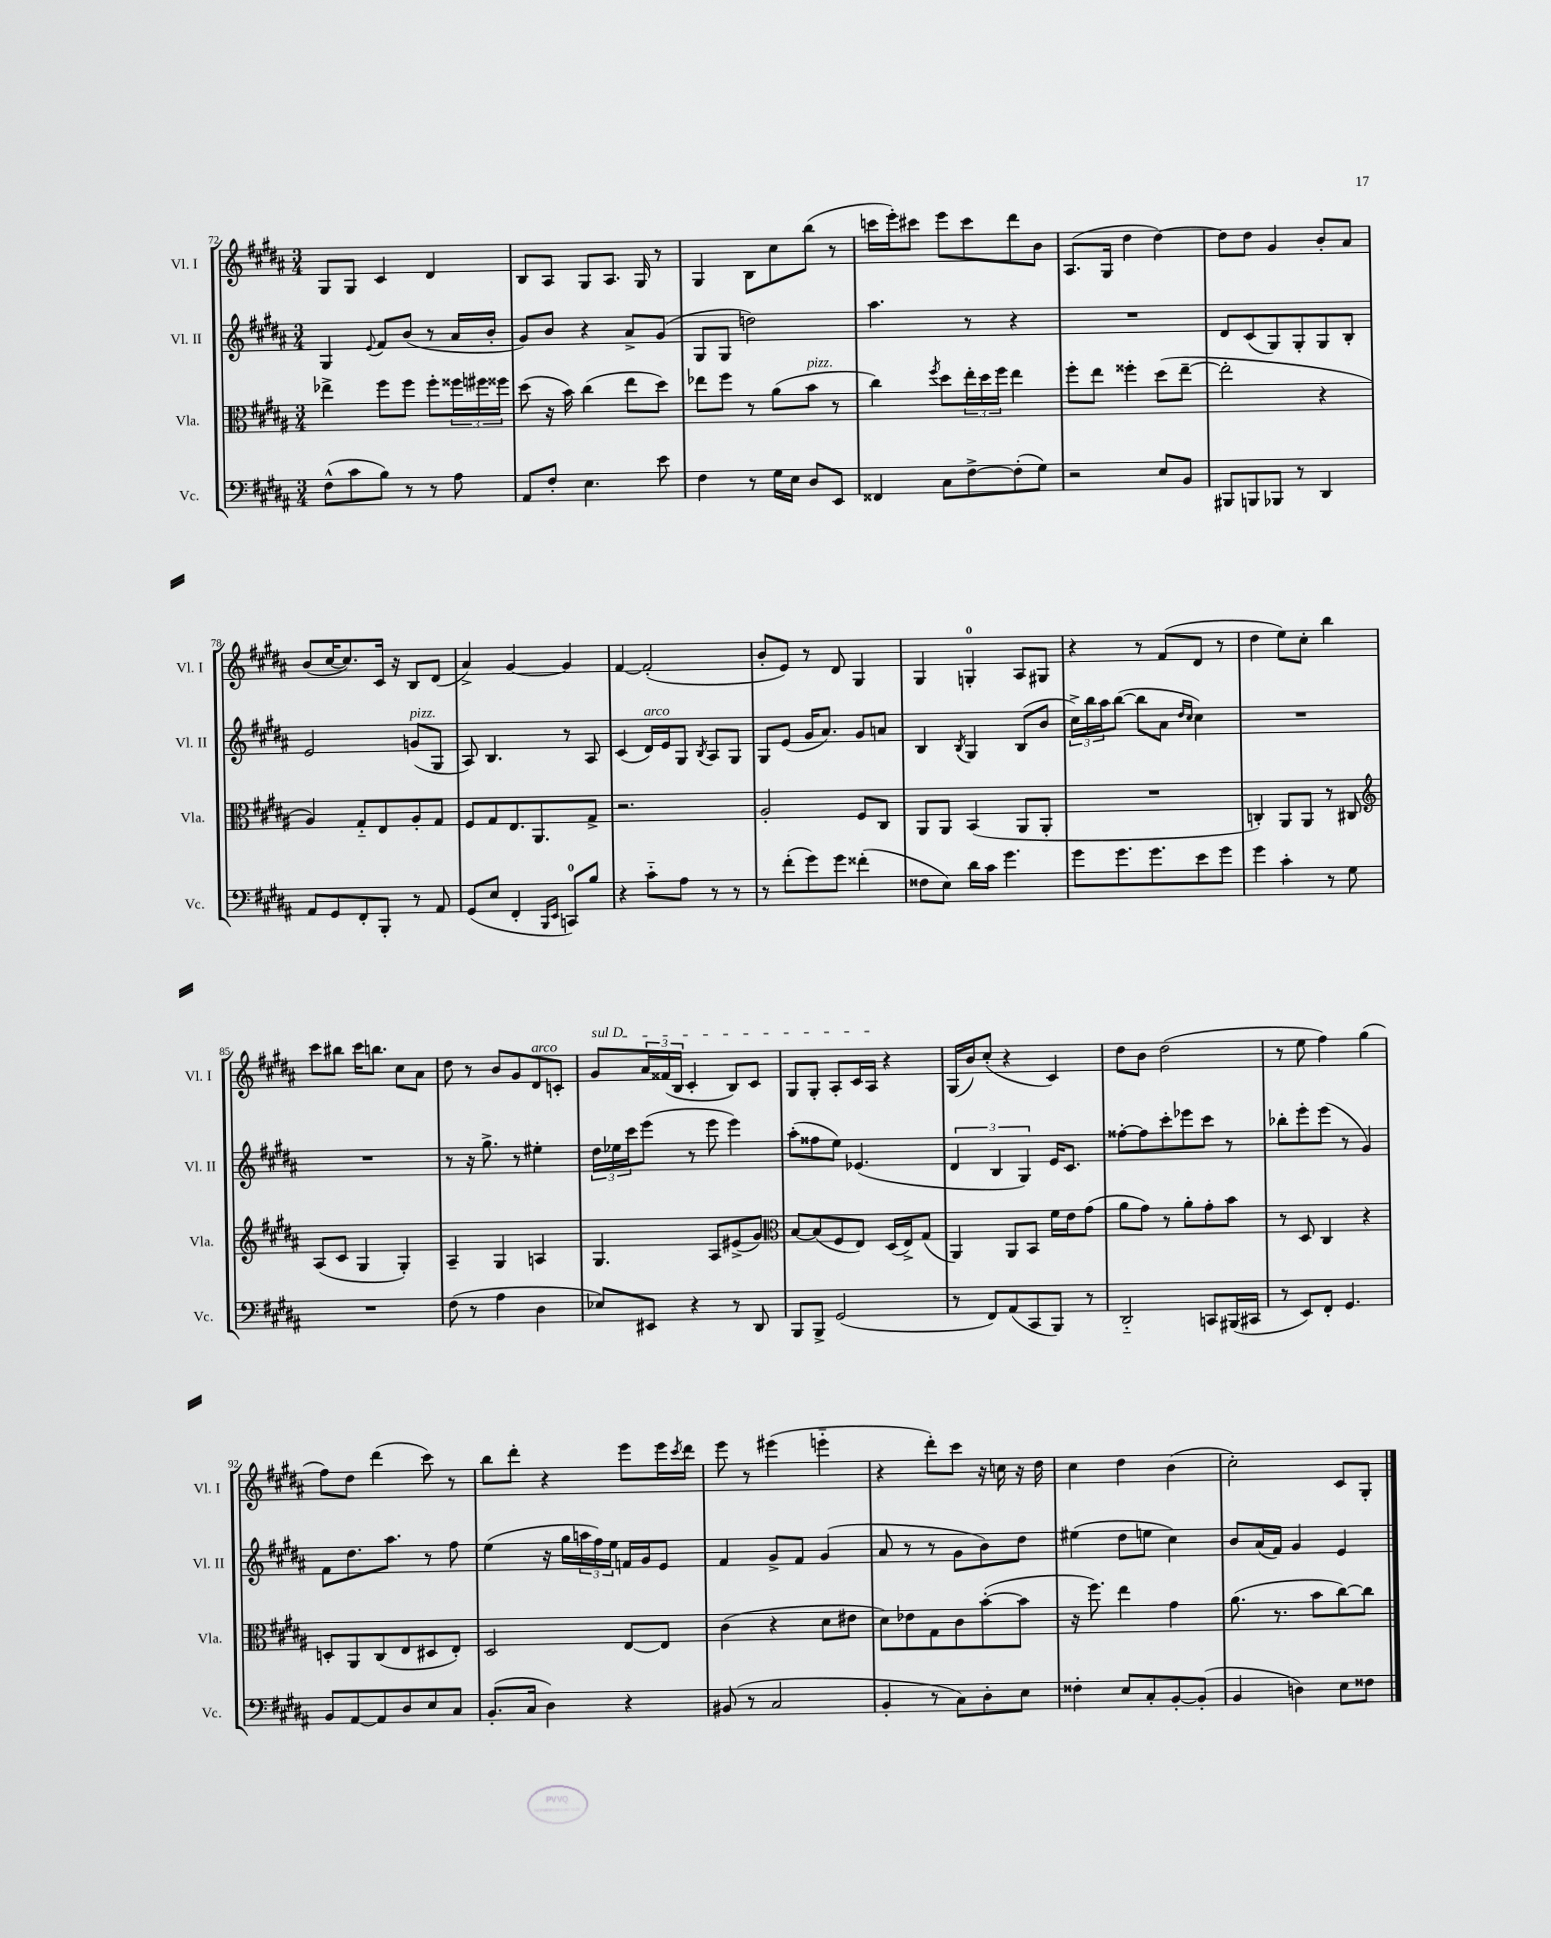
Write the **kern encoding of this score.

**kern	**kern	**kern	**kern
*part4	*part3	*part2	*part1
*staff4	*staff3	*staff2	*staff1
*I"Vc.	*I"Vla.	*I"Vl. II	*I"Vl. I
*I'Vc.	*I'Vla.	*I'Vl. II	*I'Vl. I
*clefF4	*clefC3	*clefG2	*clefG2
*k[f#c#g#d#a#]	*k[f#c#g#d#a#]	*k[f#c#g#d#a#]	*k[f#c#g#d#a#]
*M3/4	*M3/4	*M3/4	*M3/4
=72	=72	=72	=72
(8F#^^\L	4ee-X^\	4G#/	8G#/L
8c#\	.	.	8G#/J
.	.	8qqe/	.
8B\J)	8ff#\L	8f#/L	4c#/
8r	8ff#\J	(8b/J	.
8r	8ff#'\L	8r	4d#/
8A#\	24ff##X\L	16a#/LL	.
.	24ff#X\	.	.
.	.	16b'/JJ	.
.	24ff##X\JJ	.	.
=73	=73	=73	=73
8AA#/L	(8dd#\	8g#/L)	8B/L
8F#'/J	16r	8b/J	8A#/J
.	16b\)	.	.
4.E\	(4cc#\	4r	8G#/L
.	.	.	8.A#/J
.	8ee\L	8a#^/L	.
.	.	.	16G#/
8e\	8dd#\J)	(8g#/J	8r
=74	=74	=74	=74
4F#\	8ee-X\L	8G#/L	4G#/
.	8ff#\J	8G#/J	.
8r	8r	2ddn\)	8B\L
16G#\LL	(8a#\L	.	8cc#\
16E\JJ	.	.	.
!	!LO:TX:a:i:t=pizz.	!	!
8D#/L	8b\J	.	(8bb\J
8EE/J	8r	.	8r
=75	=75	=75	=75
4FF##X/	4cc#\)	4.aa#\	16cccn\LL
.	.	.	16eee'\J)
.	.	.	8ccc#X\J
.	8qff#/	.	.
8C#\L	8dd#\L	.	8eee\L
[8F#^\	24ee'\L	8r	8ccc#\
.	24dd#\	.	.
.	24ff#\JJ	.	.
(8F#'\]	4ee\	4r	8ddd#\
8G#\J)	.	.	8b\J
=76	=76	=76	=76
2r	8ff#'\L	2.r	(8.A#/L
.	8ee\J	.	.
.	.	.	16G#/Jk
.	4ff##X'\	.	4dd#\
8E/L	(8dd#\L	.	[4dd#\)
8BB/J	[8ee~\J	.	.
=77	=77	=77	=77
8BBB#X/L	2ee'\]	8d#/L	8dd#\L]
8BBBn/	.	(8c#/	8dd#\J
8BBB-X/J	.	8G#/)	4g#/
8r	.	8G#'/	.
4DD#/	4r	8G#/	8b'/L
.	.	8B'/J	8a#/J
!!LO:LB:g=z
=78	=78	=78	=78
8AA#/L	4A#/)	2e/	(8b/L
8GG#/	.	.	[16cc#/K
.	.	.	8.cc#/])
8FF#'/	8G#/L	.	.
8BBB'/J	8E/	.	16c#/Jk
.	.	.	16r
!	!	!LO:TX:a:i:t=pizz.	!
8r	8A#'/	(8gn/L	8B/L
8AA#/	8G#/J	8G#/J	(8d#/J
=79	=79	=79	=79
(8GG#/L	8F#/L	8A#/)	4a#^/)
8E/J	8G#/	4.B/	.
4FF#'/	8.E/	.	[4g#/
.	8.AA#/	.	.
16qqBBB/LL	.	.	.
16qqEE/JJ	.	.	.
8CCn/L)	.	8r	4g#/]
8B/J	8G#^/J	8A#/	.
=80	=80	=80	=80
4r	2.r	(4c#/	[4f#/
!	!	!LO:TX:a:i:t=arco	!
8c#\L	.	16d#/LL)	(2f#'/]
.	.	16e/J	.
8A#\J	.	8G#/J	.
.	.	8qB/	.
8r	.	8A#/L	.
8r	.	8G#/J	.
=81	=81	=81	=81
8r	2A#'/	8G#/L	8b'/L
(8f#'\L	.	(8e/J	8e/J)
8g#\)	.	16g#/KL	8r
.	.	8.a#/J)	.
8g#\J	.	.	8d#/
(4f##X'\	8F#/L	8g#/L	4G#/
.	8C#/J	8an/J	.
=82	=82	=82	=82
8F##X\L	8AA#/L	4B/	4G#/
8E\J)	8AA#/J	.	.
.	.	8qB/	.
16d#\LL	(4BB/	4G#/	4Gn'/
16c#\JJ	.	.	.
4.g#\	.	.	.
.	8AA#/L	(8B/L	8A#/L
.	8AA#'/J	8b/J	8G#X/J
=83	=83	=83	=83
8g#\L	2.r	24cc#^\LL)	4r
.	.	24bb\	.
.	.	24aa#\J	.
8.g#\	.	([8bb\J	.
.	.	8bb\L]	8r
8.g#\	.	.	.
.	.	8a#\J	(8f#/L
.	.	16qqdd#/LL	.
.	.	16qqcc#/JJ	.
8e\	.	4cc#\)	8d#/J
8g#\J	.	.	8r
=84	=84	=84	=84
4g#\	4Cn'/)	2.r	4dd#\
4c#'\	8AA#/L	.	8ee\L)
.	8AA#/J	.	8cc#'\J
8r	8r	.	4bb\
8G#\	8C#X/	.	.
!!LO:LB:g=z
=85	=85	=85	=85
*	*clefG2	*	*
2.r	(8A#/L	2.r	8ccc#\L
.	8c#/J	.	8bb#X\J
.	4G#/	.	16ccc#\KL
.	.	.	8.bbn\J
.	4G#'/)	.	8cc#\L
.	.	.	8a#\J
=86	=86	=86	=86
(8F#\	4A#~/	8r	8dd#\
8r	.	16r	8r
.	.	8.gg#^\	.
4A#\	4G#/	.	8b/L
.	.	8r	8g#/
!	!	!	!LO:TX:a:i:t=arco
4D#\	4An/	4ee#X'\	8d#/
.	.	.	8cn'/J
=87	=87	=87	=87
!	!	!	!LO:TX:a:i:t=sul D
8E-X/L)	4.G#/	24dd#\LL	8g#/L
.	.	24ee-X\	.
.	.	24ccc#\J	.
8EE#X/J	.	(8eee\J	24a#/L
.	.	.	(24f##X/
.	.	.	24B/JJ
4r	.	8r	4c#'/
.	8A#/L	8eee\	.
8r	(8e#X^/	4eee\)	8B/L)
8DD#/	8g#/J)	.	8c#/J
=88	=88	=88	=88
*	*clefC3	*	*
8BBB/L	[8B/L	(8aa#'\L	8G#/L
8BBB^/J	(8B/]	8ff##X\	8G#'/J
(2GG#/	8F#/	8ee\J)	8A#'/L
.	8E/J)	(4.e-X/	16c#/L
.	.	.	16A#/JJ
.	(16D#/LL	.	4r
.	16E^/J)	.	.
.	(8G#/J	.	.
=89	=89	=89	=89
8r	4AA#/)	6d#/	(16G#/LL
.	.	.	16b/J)
8FF#/L)	.	.	(8cc#'/J
.	.	6B/	.
(8AA#/	8AA#/L	.	4r
.	.	6G#/)	.
8CC#/	8BB/J	.	.
8BBB/J)	16f#\LL	16e/KL	4c#/)
.	16e\J	8.c#/J	.
8r	(8g#\J	.	.
=90	=90	=90	=90
2DD#/	8a#\L	[8ff##X'\L	8dd#\L
.	8g#\J)	8ff##\]	8b\J
.	8r	8ccc#'\	(2dd#\
.	8a#'\L	8eee-X\	.
8CCn/L	8g#'\	8ccc#\J	.
(16BBB#X/L	8b\J	8r	.
16CC#X/JJ	.	.	.
=91	=91	=91	=91
8r	8r	8bb-X'\L	8r
8EE/L)	8D#/	8eee'\	8ee\
8FF#'/J	4C#/	(8eee\J	4ff#\)
4.GG#/	.	8r	.
.	4r	4g#/)	(4gg#\
!!LO:LB:g=z
=92	=92	=92	=92
8BB/L	8Dn'/L	8f#\L	8ff#\L)
[8AA#/	8AA#/	8.dd#\	8dd#\J
8AA#/]	(8C#/	.	(4ddd#\
.	.	8.aa#\J	.
8D#/	8E/	.	.
8E/	8D#X/	8r	8ccc#\)
8C#/J	8E'/J)	8ff#\	8r
=93	=93	=93	=93
(8.BB'/L	2D#/	(4ee\	8bb\L
.	.	.	8ddd#'\J
16C#/Jk	.	.	.
4D#\)	.	16r	4r
.	.	16gg#\LL	.
.	.	24aan\	.
.	.	24ff#\)	.
.	.	24ee\JJ	.
4r	[8E/L	16fn/LL	8eee\L
.	.	16g#/J	.
.	8E/J]	8e/J	16eee\L
.	.	.	8qccc#/
.	.	.	16ddd#\JJ
=94	=94	=94	=94
(8BB#X/	(4c#\	4f#/	8eee\
8r	.	.	8r
2C#/	4r	8g#^/L	(4eee#X\
.	.	8f#/J	.
.	8d#\L	(4g#/	4eeen\
.	8e#X\J	.	.
=95	=95	=95	=95
4BB'/	8d#\L)	8a#/	4r
.	8e-X\	8r	.
8r	8G#\	8r	8ddd#'\L)
8C#\L)	8c#\	8g#\L	8ccc#\J
8D#'\	([8b'\	8b\)	16r
.	.	.	16ccn\
8E\J	8b\J]	8dd#\J	16r
.	.	.	16dd#\
=96	=96	=96	=96
4F##X'\	16r	(4ee#X\	4cc#\
.	8.ff#\)	.	.
8E/L	4ee\	8dd#\L	4dd#\
8C#'/	.	8een\J	.
[8BB'/	4g#\	4cc#\)	(4b\
(8BB'/J]	.	.	.
=97	=97	=97	=97
4BB/	(8.a#\	8b/L	2cc#'\)
.	.	(16a#/L	.
.	8.r	16f#/JJ)	.
4Dn\)	.	4g#/	.
.	8b\L	.	.
8E\L	[8cc#\)	4e/	8c#/L
8F##X\J	8cc#\J]	.	8G#'/J
==	==	==	==
*-	*-	*-	*-
